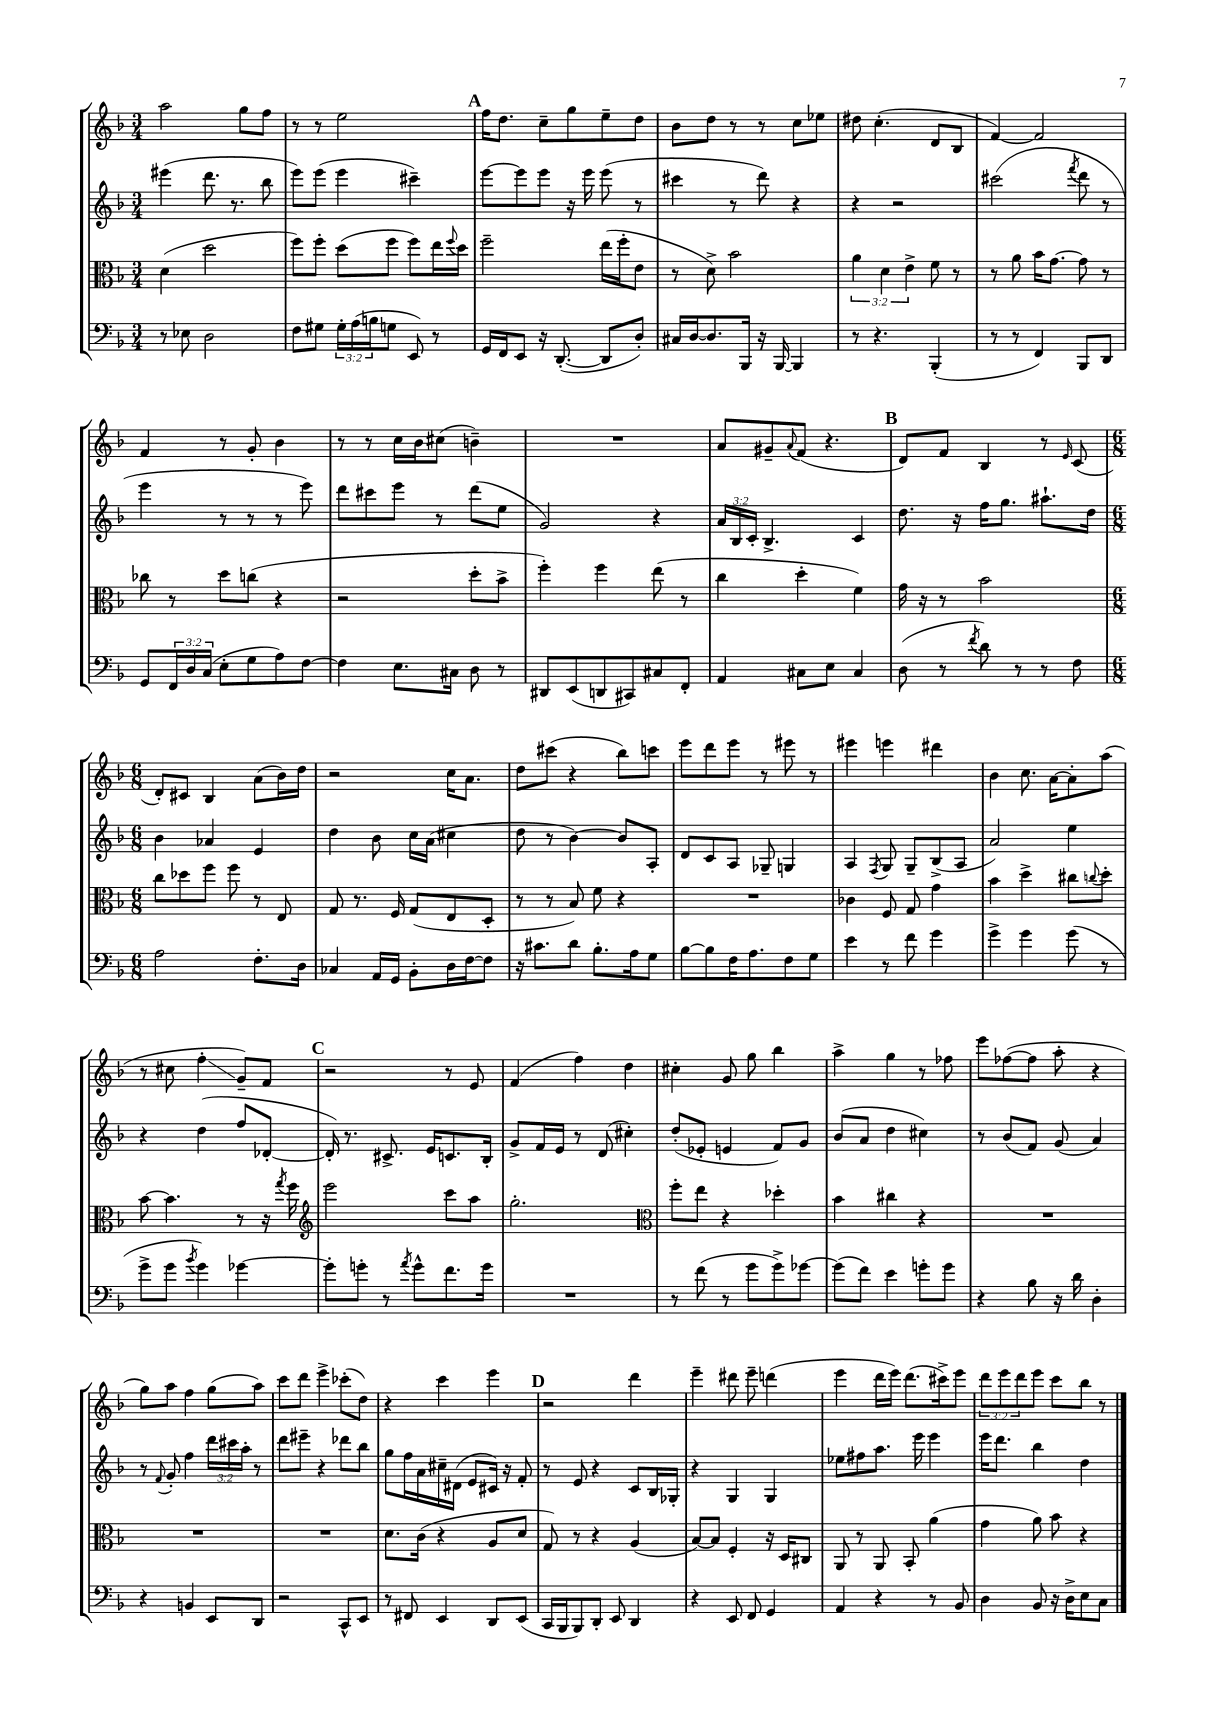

**kern	**kern	**kern	**kern
*staff4	*staff3	*staff2	*staff1
*clefF4	*clefC3	*clefG2	*clefG2
*k[b-]	*k[b-]	*k[b-]	*k[b-]
*M3/4	*M3/4	*M3/4	*M3/4
8r	(4d	(4eee#	2aa
8E-	.	.	.
2D	2dd	8.ddd	.
.	.	8.r	.
.	.	.	8gg
.	.	8bb-	8ff
=	=	=	=
8F	8ff)	8eee)	8r
8G#	8ff'	(8eee	8r
24G#'	(8dd	4eee	2ee
(24A	.	.	.
24B	.	.	.
8G	8ff	.	.
8EE)	8ff)	4ccc#~)	.
8r	16ee	.	.
.	8qqff	.	.
.	16dd	.	.
=	=	=	=
16GG	2ff~	[8eee	16ff
16FF	.	.	8.dd
8EE	.	8eee]	.
16r	.	8eee	8cc~
([8.DD'	.	.	.
.	.	16r	8gg
.	.	16eee	.
8DD]	(16ee	(8eee	8ee~
.	16ff'	.	.
8D')	8e	8r	8dd
=	=	=	=
16C#	8r	4ccc#	8b-
[16D	.	.	.
8.D]	8d^)	.	8dd
.	2b-	8r	8r
16BBB-	.	.	.
16r	.	8ddd)	8r
[16BBB-	.	.	.
4BBB-]	.	4r	8cc
.	.	.	8ee-
=	=	=	=
8r	6a	4r	8dd#
4.r	.	.	(4.cc'
.	6d	.	.
.	.	2r	.
.	6e^	.	.
(4BBB-'	8f	.	8d
.	8r	.	8B-
=	=	=	=
8r	8r	(2ccc#	[4f)
8r	8a	.	.
4FF)	16b-	.	2f]
.	[8.g	.	.
.	.	8qfff	.
8BBB-	8g]	8ddd	.
8DD	8r	8r	.
=	=	=	=
8GG	8cc-	4eee	4f
24FF	8r	.	.
24D	.	.	.
(24C	.	.	.
8E'	8dd	8r	8r
8G	(8cc	8r	8g'
8A)	4r	8r	4b-
[8F	.	8eee)	.
=	=	=	=
4F]	2r	8ddd	8r
.	.	8ccc#	8r
8.E	.	8eee	16cc
.	.	.	16b-
.	.	8r	(8cc#
16C#	.	.	.
8D	8dd'	(8ddd	4b~)
8r	8b-^	8ee	.
=	=	=	=
8DD#	4ff')	2g)	2.r
(8EE	.	.	.
8DD	4ff	.	.
8CC#)	.	.	.
8C#	(8ee	4r	.
8FF'	8r	.	.
=	=	=	=
4AA	4cc	24a	8a
.	.	24B-	.
.	.	24c'	.
.	.	4.B-^	8g#~
.	.	.	8qqa
8C#	4dd'	.	(8f
8E	.	.	4.r
4C#	4f)	4c	.
=	=	=	=
(8D	16g	8.dd	8d)
.	16r	.	.
8r	8r	.	8f
.	.	16r	.
8qf	.	.	.
8d)	2b-	16ff	4B-
.	.	8.gg	.
8r	.	.	.
8r	.	8.aa#`	8r
.	.	.	16qqe
8F	.	.	(8c
.	.	16dd	.
=	=	=	=
*M6/8	*M6/8	*M6/8	*M6/8
2A	8cc	4b-	8d')
.	8dd-	.	8c#
.	8ff	4a-	4B-
.	8ff	.	.
8.F'	8r	4e	(8a
.	8E	.	16b-)
16D	.	.	16dd
=	=	=	=
4C-	8G	4dd	2r
.	8.r	.	.
16AA	.	8b-	.
16GG	16F	.	.
8BB-'	(8G	16cc	.
.	.	(16a	.
16D	8E	4cc#	16cc
[16F	.	.	8.a
8F]	8D'	.	.
=	=	=	=
16r	8r	8dd	8dd
8.c#	.	.	.
.	8r	8r	(8ccc#
8d	8B-)	[4b-)	4r
8.B-'	8f	.	.
.	4r	8b-]	8bb-)
16A	.	.	.
8G	.	8A'	8ccc
=	=	=	=
[8B-	2.r	8d	8eee
8B-]	.	8c	8ddd
16F	.	8A	8eee
8.A	.	.	.
.	.	8G-~	8r
8F	.	4G	8eee#
8G	.	.	8r
=	=	=	=
4e	4c-	4A	4eee#
.	.	8qF	.
8r	8F	8G	4eee
8f	8G	8G~	.
4g	4g	(8B-^	4ddd#
.	.	8A	.
=	=	=	=
4g^	4b-	2a)	4b-
4g	4dd^	.	8.cc
.	.	.	[16a
(8g	8cc#	4ee	8a']
.	8qqcc	.	.
8r	8dd'	.	(8aa
=	=	=	=
8g^	[8b-	4r	8r
8g	4.b-]	.	8cc#
8qb-	.	.	.
4g)	.	(4dd	4ff'
[4g-	8r	8ff	8g~)
.	16r	[8d-'	8f
.	8qgg	.	.
.	16ff	.	.
=	=	=	=
*	*clefG2	*	*
8g-']	2eee	16d-'])	2r
.	.	8.r	.
8g'	.	.	.
8r	.	8.c#^	.
8qa	.	.	.
8g^^	.	.	.
.	.	16e	.
8.f	8ccc	8.c	8r
.	8aa	.	8e
16g	.	16B-'	.
=	=	=	=
2.r	2.gg'	8g^	(4f
.	.	16f	.
.	.	16e	.
.	.	8r	4ff)
.	.	(8d	.
.	.	4cc#')	4dd
=	=	=	=
*	*clefC3	*	*
8r	8ff'	(8dd'	4cc#'
(8f	8ee	8e-'	.
8r	4r	4e	8g
8g	.	.	8gg
8g^)	4dd-'	8f)	4bb-
[8g-	.	8g	.
=	=	=	=
(8g-]	4b-	(8b-	4aa^
8f)	.	8a	.
4e	4cc#	4dd	4gg
8g'	4r	4cc#)	8r
8g	.	.	8ff-
=	=	=	=
4r	2.r	8r	8eee
.	.	(8b-	([8ff-
8B-	.	8f)	8ff-]
16r	.	(8g	8aa'
16d	.	.	.
4D'	.	4a)	4r
=	=	=	=
4r	2.r	8r	8gg)
.	.	8qqf	.
.	.	8g'	8aa
4BB	.	4ff	4ff
8EE	.	24ddd	(8gg
.	.	24ccc#	.
.	.	24aa'	.
8DD	.	8r	8aa)
=	=	=	=
2r	2.r	8ddd	8ccc
.	.	8eee#~	8ddd
.	.	4r	4eee^
8CC^^	.	8ddd-	(8ccc-'
8EE	.	8bb-	8dd)
=	=	=	=
8r	8.d	8gg	4r
8FF#	.	16ff	.
.	(16c	16a	.
4EE	4r	16cc#~	4ccc
.	.	(16d#	.
.	.	8e	.
8DD	8A	16c#)	4eee
.	.	16r	.
(8EE	8d	8f'	.
=	=	=	=
16CC	8G)	8r	2r
16BBB-	.	.	.
8BBB-)	8r	8e	.
8DD'	4r	4r	.
8EE	.	.	.
4DD	(4A	8c	4ddd
.	.	16B-	.
.	.	16G-'	.
=	=	=	=
4r	[8B-)	4r	4eee~
.	8B-]	.	.
8EE	4F'	4G	8ddd#
8FF	.	.	8eee~
4GG	16r	4G	(4ddd
.	16D	.	.
.	8C#	.	.
=	=	=	=
4AA	8AA	8ee-	4eee
.	8r	8ff#	.
4r	8AA	8.aa	16ddd
.	.	.	16eee)
.	8BB-'	.	(8.ddd
.	.	16eee	.
8r	(4a	4eee	.
.	.	.	16ccc#^)
8BB-	.	.	8eee
=	=	=	=
4D	4g	16eee	12ddd
.	.	8.ddd	.
.	.	.	12eee
.	.	.	12ddd
8BB-	8a)	4bb-	8eee
16r	8b-	.	8ccc
16D^	.	.	.
8E	4r	4dd	8bb-
8C	.	.	8r
==	==	==	==
*-	*-	*-	*-
